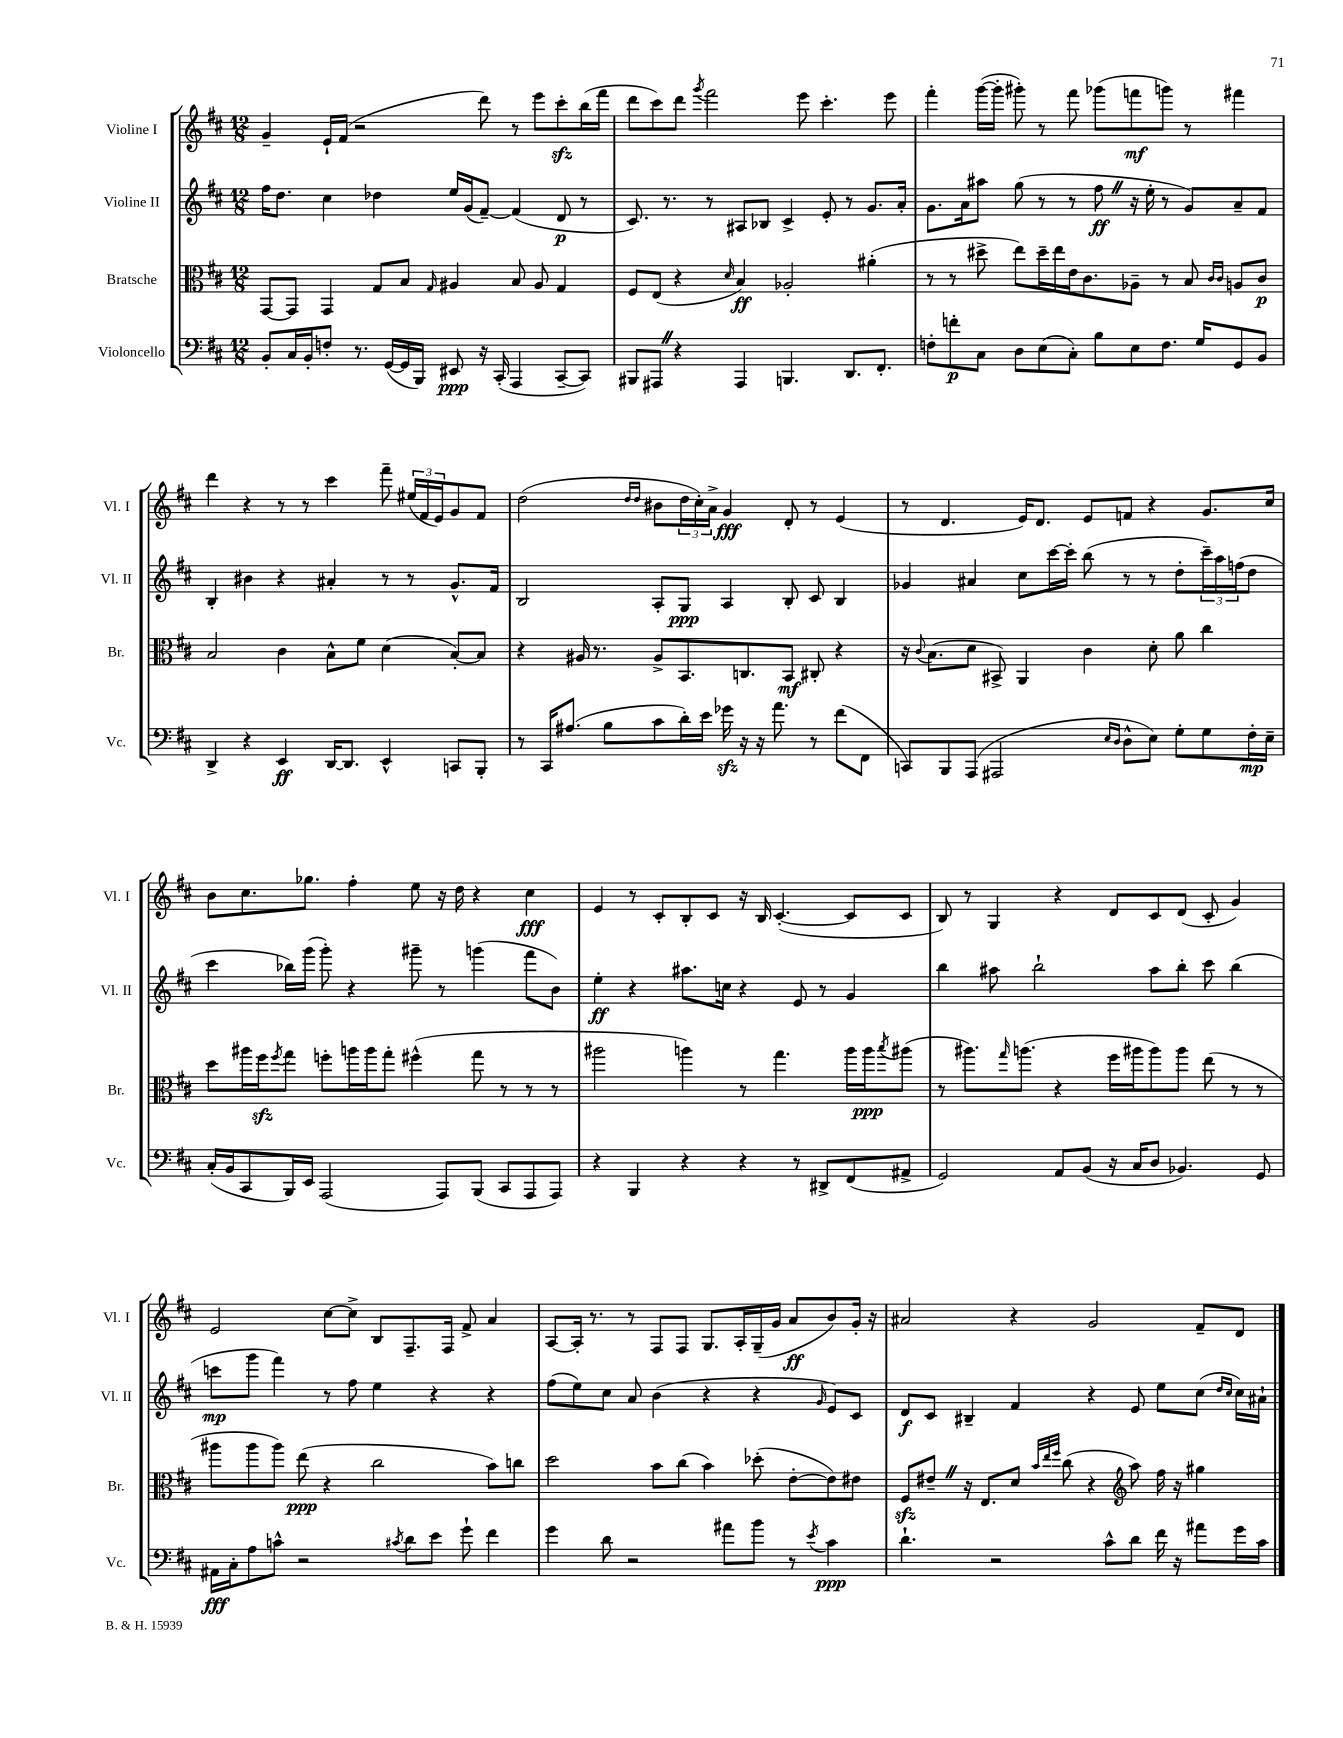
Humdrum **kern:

**kern	**kern	**kern	**kern
*staff4	*staff3	*staff2	*staff1
*clefF4	*clefC3	*clefG2	*clefG2
*k[f#c#]	*k[f#c#]	*k[f#c#]	*k[f#c#]
*M12/8	*M12/8	*M12/8	*M12/8
8BB'	[8GG	16ff#	4g~
.	.	8.dd	.
16C#	8GG]	.	.
16BB'	.	.	.
8F'	4GG	4cc#	16e`
.	.	.	(16f#
8.r	.	.	2r
.	8G	4dd-	.
([16GG	.	.	.
16GG]	8B	.	.
16BBB)	.	.	.
.	16qqG	.	.
8EE#	4A#	16ee	.
.	.	(16g	.
16r	.	[8f#~)	8ddd)
(16CC#'	.	.	.
4AAA	8B	(4f#]	8r
.	8A#	.	8eee
[8CC#~	4G	8d	8ccc#'
8CC#])	.	8r	(16bb
.	.	.	16fff#
=	=	=	=
8BBB#	8F#	8.c#)	8ddd
8AAA#	(8E	.	8ccc#)
.	.	8.r	.
4r	4r	.	8ddd
.	.	.	8qggg
.	.	8r	2fff#
.	16qqd	.	.
4AAA#	4B)	8A#	.
.	.	8B-	.
4.BBB	2A-'	4c#^	.
.	.	.	8eee
.	.	8e'	4.ccc#'
8.DD	.	8r	.
.	(4a#'	8.g	.
8.FF#'	.	.	.
.	.	.	8eee
.	.	16a'	.
=	=	=	=
8F'	8r	8.g	4fff#'
8f'	8r	.	.
.	.	16a	.
8C#	8dd#^	8aa#	([16ggg
.	.	.	16ggg']
8D	8ee)	(8gg	8ggg#')
(8E	16dd#~	8r	8r
.	16ee	.	.
8C#')	16e	8r	8fff#
.	8.c#	.	.
8B	.	8ff#	(8ggg-
8E	8A-~	16r	8fff
.	.	16ee'	.
8.F	8r	8r	8ggg)
.	8B	8g)	8r
16G	.	.	.
.	16qqc#	.	.
.	16qqc#	.	.
8GG	8A	8a~	4fff#
8BB	8c#	8f#	.
=	=	=	=
4DD^	2B	4B'	4ddd
4r	.	4b#	4r
4EE	4c#	4r	8r
.	.	.	8r
[16DD	8B^^	4a#'	4ccc#
8.DD]	.	.	.
.	8f#	.	.
4EE^^	(4d	8r	8fff#~
.	.	8r	(24ee#
.	.	.	24f#
.	.	.	24e)
8CC	[8B')	8.g^^	8g
8BBB'	8B]	.	8f#
.	.	16f#	.
=	=	=	=
8r	4r	2B	(2dd
16CC#	.	.	.
(8.A#	.	.	.
.	16A#	.	.
.	8.r	.	.
8B	.	.	.
.	.	.	16qqdd
.	.	.	16qqdd
8c#	8A#^	8A'	8b#
16d')	8.BB	8G	24dd
.	.	.	24cc#')
16e	.	.	.
.	.	.	24a^
16g-	.	4A	4g
16r	8.C	.	.
16r	.	.	.
8.a	.	.	.
.	8BB	8B'	8d'
8r	8C#'	8c#	8r
(8f#	4r	4B	(4e
8FF#	.	.	.
=	=	=	=
8CC)	16r	4g-	8r
.	8qqc#	.	.
.	(8.B	.	.
8BBB	.	.	4.d
(8AAA	8d	4a#	.
2AAA#	8BB#^)	.	.
.	4AA	8cc#	16e)
.	.	.	8.d
.	.	[16ccc#	.
.	.	16ccc#']	.
.	4c#	(8bb	8e
16qqE	.	.	.
16qqD	.	.	.
8D^^	.	8r	8f
8E)	8d'	8r	4r
8G'	8a	8dd'	.
8G	4cc#	24ccc#~)	8.g
.	.	24aa	.
.	.	(24ff	.
16F#'	.	8dd	.
16E~	.	.	16cc#
=	=	=	=
(16C#'	8dd	4ccc#	8b
16BB	.	.	.
8CC#	16aa#	.	8.cc#
.	16ff#	.	.
.	8qff#	.	.
16BBB)	8gg	16bb-)	.
16EE	.	(16ggg	8.gg-
(2AAA	8ff'	8ggg')	.
.	16aa	4r	4ff#'
.	16aa	.	.
.	8gg'	.	.
.	(4ff#^^	8ggg#~	8ee
8AAA)	.	8r	16r
.	.	.	16dd
(8BBB	8gg	(4ggg	4r
8CC#	8r	.	.
8AAA	8r	8fff#	4cc#
8AAA)	8r	8b)	.
=	=	=	=
4r	2aa#	4ee'	4e
4BBB	.	4r	8r
.	.	.	8c#'
4r	4aa)	8.aa#	8B'
.	.	.	8c#
.	.	16cc	.
4r	8r	4r	16r
.	.	.	16B
.	4.gg	.	([4.c#'
8r	.	8e	.
8DD#^	.	8r	.
(8FF#	16aa	4g	8c#]
.	16aa	.	.
.	8qbb	.	.
8AA#^	(8aa#	.	8c#
=	=	=	=
2GG)	8r	4bb	8B)
.	8.aa#)	.	8r
.	.	8aa#	4G
.	16qqgg	.	.
.	(8.aa	.	.
.	.	2bb`	.
8AA	4r	.	4r
(8BB	.	.	.
16r	16ff#	.	8d
16C#	16aa#	.	.
8D	8aa#)	8aa#	8c#
4.BB-)	8aa#	8bb'	(8d
.	(8ee	8ccc#	8c#'
.	8r	(4bb	4g)
8GG	8r	.	.
=	=	=	=
16AA#	8aa#	8ccc	2e
16C#'	.	.	.
8A	8aa#	8ggg	.
8c^^	8aa#)	4fff#)	.
2r	(8ee	.	.
.	4r	8r	[8cc#
.	.	8ff#	8cc#^]
.	2cc#	4ee	8B
8qc#	.	.	.
8d	.	.	8.F#~
8e	.	4r	.
.	.	.	16F#
8g`	.	.	8f#^
4f#	8b)	4r	4a
.	8cc	.	.
=	=	=	=
4g	2dd	(8ff#	[8A
.	.	8ee)	16A']
.	.	.	8.r
8d	.	8cc#	.
2r	.	8a	8r
.	8b	(4b	8F#
.	(8cc#	.	8F#
.	4b)	4r	8.G
8a#	.	.	.
.	.	.	16A'
8b	(8dd-'	4r	(16G~
.	.	.	16g
8r	[8e'	.	8a
8qe	.	16qqg	.
4c#	8e])	8e)	8b)
.	8e#	8c#	16g'
.	.	.	16r
=	=	=	=
4.d`	8F#	8d	2a#
.	8e#~	8c#	.
.	16r	4B#~	.
.	8.E	.	.
2r	.	.	.
.	8d	4f#	4r
.	32qqb	.	.
.	32qqee	.	.
.	32qqff#	.	.
.	(8cc#	.	.
.	4r	4r	2g
8c#^^	.	.	.
*	*clefG2	*	*
8d	8aa)	8e	.
16f#	16ff#	8ee	.
16r	16r	.	.
8a#	4gg#	(8cc#	8f#~
.	.	16qqdd	.
.	.	16qqcc#	.
16g	.	16cc#)	8d
16c#	.	16a#`	.
==	==	==	==
*-	*-	*-	*-
